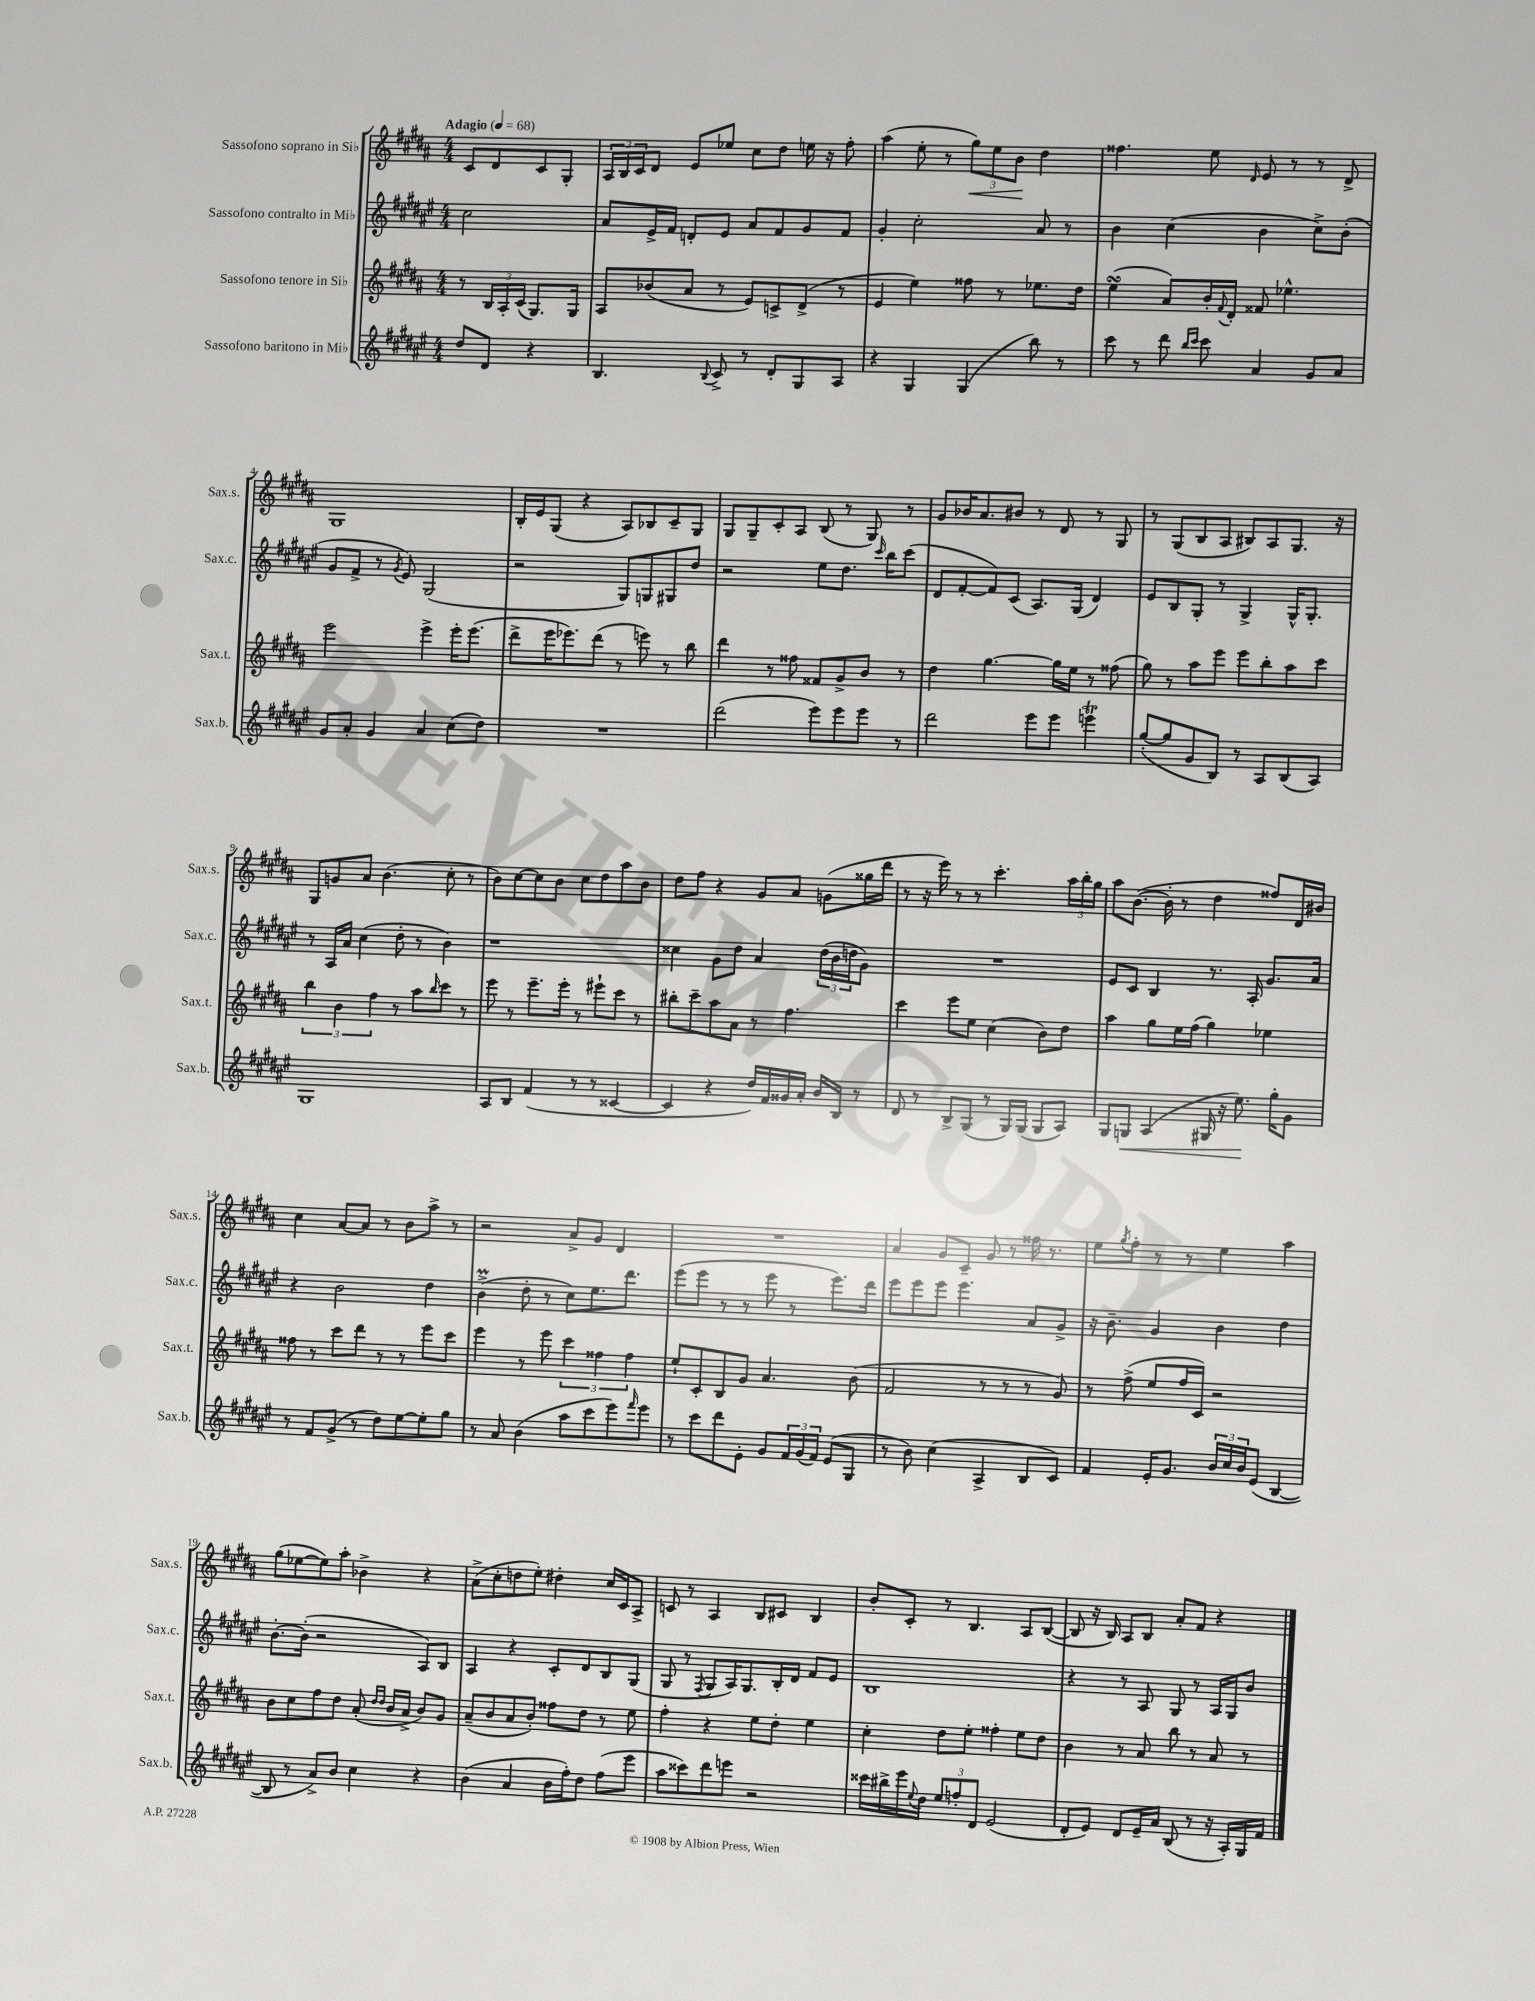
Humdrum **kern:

**kern	**kern	**kern	**kern
*staff4	*staff3	*staff2	*staff1
*clefG2	*clefG2	*clefG2	*clefG2
*k[f#c#g#d#a#e#]	*k[f#c#g#d#a#]	*k[f#c#g#d#a#e#]	*k[f#c#g#d#a#]
*M4/4	*M4/4	*M4/4	*M4/4
*MM68	*MM68	*MM68	*MM68
8dd#/L	8r	2cc#\	8c#/L
8d#/J	24B/LL	.	8d#/
.	24A#'/	.	.
.	(24c#/JJ	.	.
4r	8.G#/L)	.	8c#/
.	.	.	8G#'/J
.	16G#/Jk	.	.
=	=	=	=
4.B/	8A#/L	8a#/L	24A#/LL
.	.	.	24B/
.	.	.	24c#/J
.	(8b-/	16e#^/L	8d#/J
.	.	16f#/JJ	.
.	8a#/J	8d'/L	8e/L
8qqB/	.	.	.
8c#^/	8r	8e#/J	8ee-/J
8r	8e/L)	8a#/L	8cc#\L
8d#'/L	8c^/	8f#/	8dd#\J
8G#/	(8d#^/J	8g#/	16ee\
.	.	.	16r
8A#/J	8r	8f#/J	8ff#'\
=	=	=	=
4r	4e/	4g#'/	(4aa#\
4G#/	4ee\)	2cc#'\	8ee'\
.	.	.	8r
(4G#/	8ff##\	.	12gg#\L)
.	.	.	12ee\
.	8r	.	.
.	.	.	12b\J
8bb\)	8.ee-\L	8a#/	4dd#\
8r	.	8r	.
.	16dd#\Jk	.	.
=	=	=	=
8ccc#\	(4ee\	4b\	4.ff##\
8r	.	.	.
8ddd#\	8a#/L)	(4cc#\	.
16qqbb/LL	.	.	.
16qqccc#/JJ	.	.	.
8ccc#\	16b'/L	.	8ee\
.	8qqf#/	.	.
.	16d#'/JJ	.	.
.	.	.	16qqd#/
4a#/	8f##/	4b\	8e/
.	4.ee-^^\	.	8r
8g#/L	.	8cc#^\L)	8r
8a#/J	.	(8b'\J	8d#^/
=	=	=	=
8g#/L	2eee\	8g#/L	1G#
8a#'/J	.	8f#^/J	.
4g#/	.	8r	.
.	.	8qg#/	.
.	.	8e#/)	.
4a#/	4eee^\	(2G#/	.
(8cc#\L	16eee'\LK	.	.
.	(8.eee\J	.	.
8dd#\J)	.	.	.
=	=	=	=
1r	8ddd#^\L	2r	16B'/LL
.	.	.	16e/J
.	16eee\K	.	(8G#/J
.	8.eee-\)	.	.
.	.	.	4r
.	(8ddd#\J	.	.
.	8r	8G#/L)	8A#/L)
.	8eee\)	8G/	8B-/
.	8r	8G#/	8c#~/
.	8bb\	8dd#/J	8G#/J
=	=	=	=
(2ddd#\	4ddd#\	2r	8G#/L
.	.	.	8G#~/
.	8r	.	8c#'/
.	8ff##\	.	8A#/J
8eee#\L)	8f##/L	8ee#\L	(8B/
8eee#\	8g#^/	8.dd#\J	8r
8eee#\J	8b/J	.	8G#/)
.	.	16qqccc#/	.
.	.	16bb\LK	.
8r	8r	(8ccc#\J	8r
=	=	=	=
2ddd#\	4dd#\	8d#/L	8g#/L
.	.	[8f#'/	16b-/K
.	.	.	8.a#/
.	[4.gg#\	8f#/])	.
.	.	(8c#/J	8b#/J
8eee#\L	.	8.A#/L)	8r
8eee#\J	16gg#\]LL	.	8d#/
.	16ee\JJ	(16G#/Jk	.
4eee\	8r	4d#/)	8r
.	(8ff##\	.	8G#/
=	=	=	=
([8gg#'/L	8gg#\)	8e#/L	8r
8gg#/]	8r	8B/	(8G#/L
8g#/	8aa#\L	8G#'/J	8B/
8B/J)	8eee\J	8r	8A#/J
8r	8eee\L	4G#^/	8B#/L)
8A#/L	8bb'\	.	8A#/
(8B/	8aa#\	16G#^^/LK	8.G#/J
.	.	8.G#'/J	.
8A#/J)	8ccc#\J	.	.
.	.	.	16r
=	=	=	=
1G#	6bb\	8r	8G#/L
.	.	16A#/LL	8g/
.	6b\	.	.
.	.	16a#/JJ	.
.	.	(4cc#\	8a#/J
.	6ff#\	.	.
.	.	.	(4.b\
.	8r	8dd#'\	.
.	8aa#\L	8r	.
.	16qqbb/	.	.
.	8ccc#\J	4b\)	8cc#'\
.	8r	.	8r
=	=	=	=
8A#/L	8eee\	1r	8b\L)
8B/J	8r	.	[8cc#\
(4f#/	8.eee~\L	.	8cc#\]
.	.	.	8b\J
.	16eee'\Jk	.	.
8r	8r	.	8cc#\L
8r	8eee#`\L	.	8dd#\
[4c##/	8ccc#\J	.	8aa#\
.	8r	.	8b\J
=	=	=	=
4c##/]	8bb#'\L	4cc##\	8dd#\L
.	8ccc#~\	.	8ff#\J
4r	8aa#\	8g#\L	4r
.	8a#\J	8dd#\J	.
16dd#/LL)	8r	4a#/	8g#/L
16f#/	.	.	.
16g##/	4.ff#\	.	8a#/J
16a#'/JJ	.	.	.
16b/LL	.	(24dd#\LL	(8g\L
.	.	24b\	.
16B/JJ	.	.	.
.	.	24dd\J	.
8r	.	8g#\J)	16gg##\L
.	.	.	16ddd#\JJ
=	=	=	=
8d#/	4ccc#\	1r	8r
8r	.	.	16r
.	.	.	16eee\)
8B^/L	8eee\L	.	8r
(8G#/J	8ee\J	.	8r
8r	(4cc#\	.	4.ccc#'\
16G#/LL)	.	.	.
(16G#/JJ	.	.	.
8G#/L	8b\L)	.	.
8A#/J)	8dd#\J	.	24aa#\LL
.	.	.	24bb'\
.	.	.	24gg#\JJ
=	=	=	=
8G#/L	4aa#\	8e#/L	8aa#\L
8G/J	.	8c#/J	([8.b\J
(4A#/	8gg#\L	4B/	.
.	.	.	16b'\]
.	16ee\L	.	8r
.	(16ff#\JJ	.	.
16G#/	4gg#\)	8.r	4dd#\
16r	.	.	.
8.ee#\)	.	.	.
.	.	16A#'/	.
.	4ee-\	8.g#/L	8ff##/L)
16gg#'\LK	.	.	.
8g#\J	.	.	16d#/L
.	.	16a#/Jk	16b#/JJ
=	=	=	=
8r	8ff##\	4r	4cc#\
8f#/L	8r	.	.
(8g#^/J	8ccc#\L	2b\	[8a#/L
8r	8ddd#\J	.	8a#/]J
8dd#\L)	8r	.	8r
[8ee#\	8r	.	8b\L
8ee#'\]	8eee\L	4dd#\	8aa#^\J
8gg#\J	8ccc#\J	.	8r
=	=	=	=
8r	4eee\	(4b^\	2r
8a#/	.	.	.
(4b\	8r	8dd#'\	.
.	8eee\	8r	.
8aa#\L	6ccc#\	8cc#\L)	8a#^/L
8ccc#\	.	8.ee#\	8g#/J
.	6ff##\	.	.
8eee#\)	.	.	4d#/
.	.	8.ddd#\J	.
.	6ff##\	.	.
16qqfff#/	.	.	.
8eee#\J	.	.	.
=	=	=	=
8r	8ee`/L	(8eee#\L	1r
8ccc#\L	8c#'/	8eee#\J	.
8ddd#\	8B/	8r	.
8e#'\J	8g#/J	8r	.
8g#/L	4.a#/	8eee#\	.
24f#/L	.	8r	.
(24g#/	.	.	.
24f#/JJ)	.	.	.
(8e#/L	.	8.eee#\L)	.
8G#/J	(8b\	.	.
.	.	16ddd#\Jk	.
=	=	=	=
8r	2f#/	8eee#\L	4a#/
8b\)	.	8eee#\	.
(4cc#\	.	8eee#\J	8g#/L
.	.	4.eee#\	8c#~/J
4A#^/	8r	.	8g#/
.	8r	.	8r
8B/L	8r	8a#/L	16ff##\
.	.	.	8.r
8c#/J)	8g#/)	8g#^/J	.
=	=	=	=
4f#/	8r	16r	8ee\L
.	.	8.b~\	.
.	.	.	8qgg#/
.	(8ff#^\	.	8ff#'\J
16e#'/LK	8ee/L	4g#/	8r
8.g#/J	.	.	.
.	16ff#/L	.	8r
.	16c#/JJ)	.	.
24b/LL	2r	4b\	4ee\
24cc#/	.	.	.
24b/J	.	.	.
(8e#/J	.	.	.
[4B/	.	4dd#\	4aa#\
=	=	=	=
8B/]	8b\L	[8.b'\L	(8gg#\L
8r	8cc#\	.	[8ee-\
.	.	(16b'\]Jk	.
8a#^/L)	8ff#\	2r	8ee-\])
8b/J	8dd#\J	.	8aa#'\J
4cc#\	(8a#'/	.	4b-^\
.	16qqdd#/LL	.	.
.	16qqdd#/JJ	.	.
.	16b/LL	.	.
.	16a#^/JJ	.	.
4r	8b/L)	8A#/L)	4r
.	8g#/J	8B/J	.
=	=	=	=
(4b\	(8a#~/L	4A#/	(8a#^\L
.	8b/	.	8cc#'\
4a#/	8a#/	4r	8dd\
.	8b'/J)	.	8ee'\J)
16b\LL	8ff##\L	8c#'/L	4dd#'\
16ff#'\J)	.	.	.
8dd#\J	8dd#\J	8d#/	.
(8ff#\L	8r	8B/	16cc#/LL
.	.	.	16c#/J
8eee#\J	8ee\	(8G#/J	8A#^/J
=	=	=	=
8aa#\L	4ff#'\	8G#/	8c/
8ccc##\)	.	8r	8r
.	.	8qF#/	.
8ddd#\	4r	8G#/L	4A#/
8eee\J	.	16A#/K)	.
.	.	8.G#/	.
2r	8ee\L	.	8B/L
.	8dd#'\J	16B'/L	8c#/J
.	.	16d#/JJ	.
.	4ee\	8f#/L	4B/
.	.	8e#/J	.
=	=	=	=
16ccc##\LL	4cc#'\	1B	8b'/L
16bb#^\	.	.	.
16eee#\	.	.	8c#'/J
8qqee#/	.	.	.
16dd#\JJ	.	.	.
12ee#/L	8dd#\L	.	8r
12ff'/	.	.	.
.	8ee'\J	.	4.B/
12d#/J	.	.	.
(2e#/	4ff##'\	.	.
.	8ee\L	.	8A#/L
.	8dd#\J	.	([8B/J
=	=	=	=
8d#'/L	4b\	4r	8B/]
8e#/J)	.	.	16r
.	.	.	16B/)
8d#/L	8r	8r	8A#/L
16e#~/L	8a#/	8A#/	8B/J
16a#/JJ	.	.	.
(8B/	8bb\	8G#/	8a#'/L
8r	8r	8r	8f#/J
16r	8a#/	16A#/LL	4r
16A#'/LL)	.	16G#/J	.
16G#/	8r	8b/J	.
16f#/JJ	.	.	.
==	==	==	==
*-	*-	*-	*-
